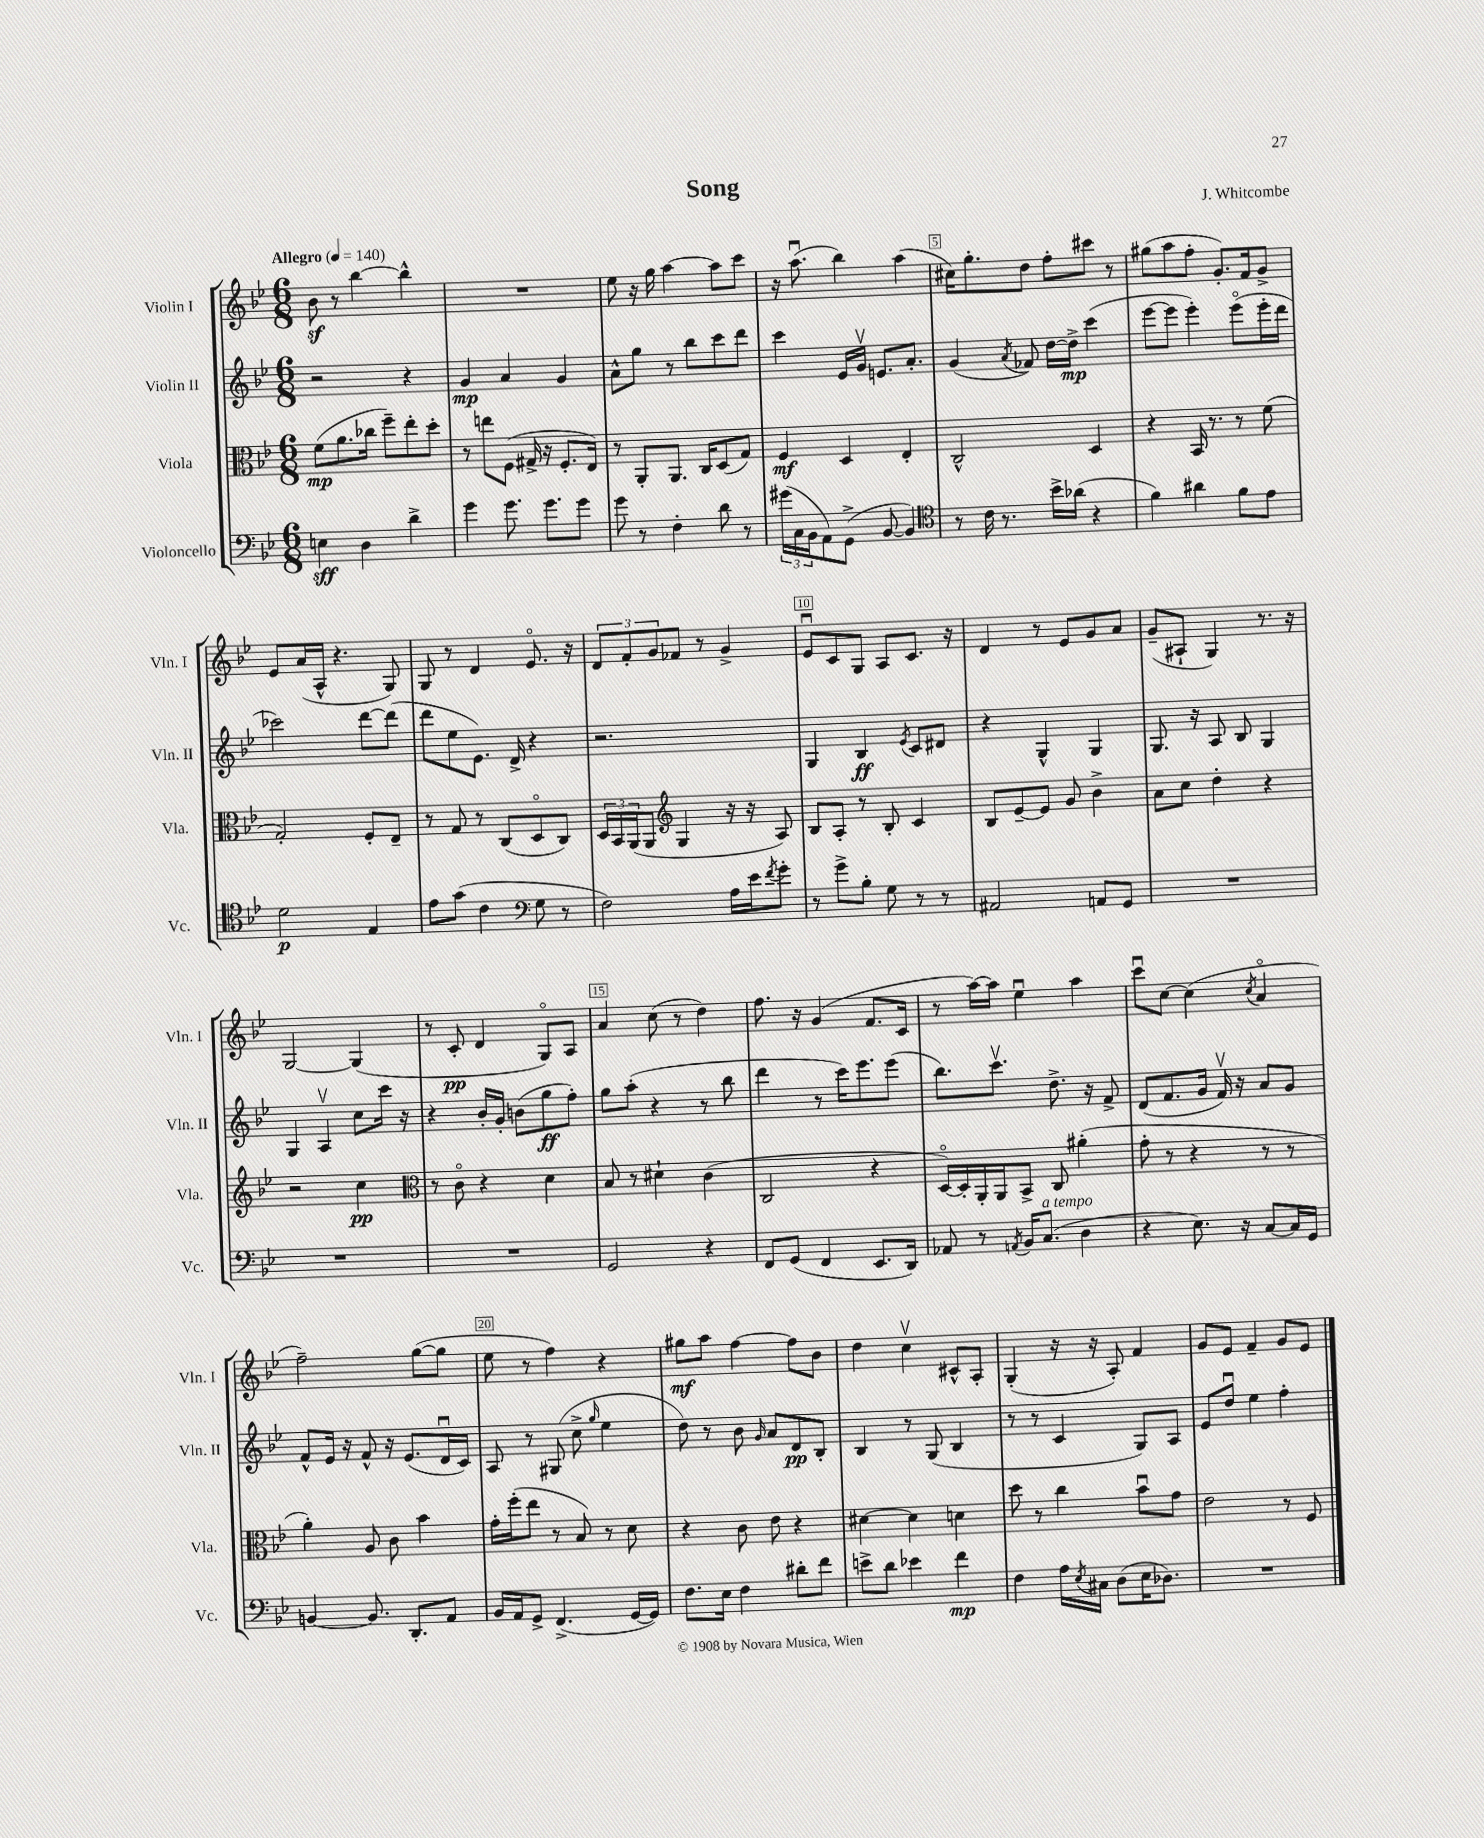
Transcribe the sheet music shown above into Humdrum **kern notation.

**kern	**dynam	**kern	**dynam	**kern	**dynam	**kern	**dynam
*part4	*part4	*part3	*part3	*part2	*part2	*part1	*part1
*staff4	*staff4	*staff3	*staff3	*staff2	*staff2	*staff1	*staff1
*I"Violoncello	*	*I"Viola	*	*I"Violin II	*	*I"Violin I	*
*I'Vc.	*	*I'Vla.	*	*I'Vln. II	*	*I'Vln. I	*
*clefF4	*	*clefC3	*	*clefG2	*	*clefG2	*
*k[b-e-]	*	*k[b-e-]	*	*k[b-e-]	*	*k[b-e-]	*
*M6/8	*	*M6/8	*	*M6/8	*	*M6/8	*
*MM140	*	*MM140	*	*MM140	*	*MM140	*
=1	=1	=1	=1	=1	=1	=1	=1
!	!	!	!	!	!	!LO:TX:a:B:t=Allegro	!
4En\	sff	(8f\L	mp	2r	.	8b-z\	.
.	.	8.a\	.	.	.	8r	.
4D\	.	.	.	.	.	[4bb-\	.
.	.	16cc-X\Jk	.	.	.	.	.
.	.	8ff~\L)	.	.	.	.	.
4d^\	.	8ee-'\	.	4r	.	4bb-^^\]	.
.	.	8dd'\J	.	.	.	.	.
=2	=2	=2	=2	=2	=2	=2	=2
4g\	.	8r	.	4g/	mp	2.r	.
.	.	8een\L	.	.	.	.	.
8.g\	.	(8F\J	.	4a/	.	.	.
.	.	16G#X^/	.	.	.	.	.
8.g\L	.	16r	.	.	.	.	.
.	.	8.F'/L	.	4g/	.	.	.
8g\J	.	.	.	.	.	.	.
.	.	16E-/Jk)	.	.	.	.	.
=3	=3	=3	=3	=3	=3	=3	=3
8g\	.	8r	.	8a^^\L	.	8ee-\	.
8r	.	8AA'/L	.	8gg\J	.	16r	.
.	.	.	.	.	.	16gg\	.
4F'\	.	8.AA/J	.	8r	.	[4aa\	.
.	.	.	.	8bb-\L	.	.	.
.	.	16C/KL	.	.	.	.	.
8d\	.	(8D/	.	8ccc\	.	8aa\L]	.
8r	.	8G/J)	.	8ddd\J	.	8ccc\J	.
=4	=4	=4	=4	=4	=4	=4	=4
(24g#X\LL	.	4F/	mf	4ccc\	.	16r	.
24C\	.	.	.	.	.	.	.
.	.	.	.	.	.	(8.aau\	.
24BB-\J	.	.	.	.	.	.	.
8AA\)	.	.	.	.	.	.	.
(8GG^\J	.	4D/	.	16e-/LL	.	4bb-\)	.
.	.	.	.	16gv/JJ	.	.	.
[8BB-/	.	.	.	8.en/L	.	.	.
4BB-/])	.	4E-'/	.	.	.	(4aa\	.
.	.	.	.	8.a'/J	.	.	.
=5	=5	=5	=5	=5	=5	=5	=5
*clefC4	*	*	*	*	*	*	*
8r	.	2C^^/	.	(4g/	.	16cc#X\KL)	.
.	.	.	.	.	.	8.gg'\	.
16c\	.	.	.	.	.	.	.
8.r	.	.	.	.	.	.	.
.	.	.	.	8qa/	.	.	.
.	.	.	.	8f-X/)	.	8dd\J	.
16b-^\LL	.	.	.	[16dd\LL	.	8ff'\L	.
(16a-X\JJ	.	.	.	16dd^\JJ]	mp	.	.
4r	.	4D/	.	(4ccc\	.	8ccc#X\J	.
.	.	.	.	.	.	8r	.
=6	=6	=6	=6	=6	=6	=6	=6
4f\)	.	4r	.	[8eee-\L	.	(8gg#X\L	.
.	.	.	.	8eee-\J]	.	8aa\	.
4a#X\	.	16BB-/	.	4eee-'\)	.	8ff'\J	.
.	.	8.r	.	.	.	.	.
.	.	.	.	.	.	8.g'/L)	.
8f\L	.	8r	.	(8eee-\L	.	.	.
.	.	.	.	.	.	16f/k	.
8e-\J	.	(8f\	.	16eee-'\L	.	8g^/J	.
.	.	.	.	16ddd\JJ	.	.	.
!!LO:LB:g=z
=7	=7	=7	=7	=7	=7	=7	=7
2d\	p	2G'/)	.	2ccc-X\)	.	8e-/L	.
.	.	.	.	.	.	(16a/L	.
.	.	.	.	.	.	16A^^/JJ	.
.	.	.	.	.	.	4.r	.
4E-/	.	8F'/L	.	[8ddd\L	.	.	.
.	.	8E-~/J	.	(8ddd\J]	.	8G/)	.
=8	=8	=8	=8	=8	=8	=8	=8
8e-\L	.	8r	.	8ddd\L	.	8G/	.
(8g\J	.	8G/	.	8ee-\	.	8r	.
4c\	.	8r	.	8.e-\J)	.	4d/	.
.	.	(8C/L	.	.	.	.	.
.	.	.	.	16d^/	.	.	.
*clefF4	*	*	*	*	*	*	*
8G\	.	8D/	.	4r	.	8.e-/	.
8r	.	8C/J)	.	.	.	.	.
.	.	.	.	.	.	16r	.
=9	=9	=9	=9	=9	=9	=9	=9
2F\)	.	24D/LL	.	2.r	.	12d/L	.
.	.	24BB-/	.	.	.	.	.
.	.	(24AA/J	.	.	.	12f'/	.
.	.	8AA/J	.	.	.	.	.
.	.	.	.	.	.	12g/	.
*	*	*clefG2	*	*	*	*	*
.	.	4G/	.	.	.	8f-X/J	.
.	.	.	.	.	.	8r	.
16A\LL	.	16r	.	.	.	4g^/	.
16e-\J	.	16r	.	.	.	.	.
8qf/	.	.	.	.	.	.	.
8g'\J	.	8A/)	.	.	.	.	.
=10	=10	=10	=10	=10	=10	=10	=10
8r	.	8B-/L	.	4G/	.	8e-u/L	.
8g^\L	.	8A'/J	.	.	.	8c/	.
8B-'\J	.	8r	.	4B-/	ff	8G/J	.
8G\	.	8B-'/	.	.	.	8A/L	.
.	.	.	.	8qe-/	.	.	.
8r	.	4c/	.	8c/L	.	8.c/J	.
8r	.	.	.	8d#X/J	.	.	.
.	.	.	.	.	.	16r	.
=11	=11	=11	=11	=11	=11	=11	=11
2AA#X/	.	8B-/L	.	4r	.	4d/	.
.	.	[8e-~/	.	.	.	.	.
.	.	8e-/J]	.	4G^^/	.	8r	.
.	.	8g/	.	.	.	8e-/L	.
8AAn/L	.	4b-^\	.	4G/	.	8g/	.
8GG/J	.	.	.	.	.	8a/J	.
=12	=12	=12	=12	=12	=12	=12	=12
2.r	.	8a\L	.	8.G/	.	(8g~/L	.
.	.	8cc\J	.	.	.	8A#X`/J	.
.	.	.	.	16r	.	.	.
.	.	4dd'\	.	8A/	.	4G/)	.
.	.	.	.	8B-/	.	.	.
.	.	4r	.	4G/	.	8.r	.
.	.	.	.	.	.	16r	.
!!LO:LB:g=z
=13	=13	=13	=13	=13	=13	=13	=13
2.r	.	2r	.	4G/	.	[2G/	.
.	.	.	.	4Av/	.	.	.
.	.	4cc\	pp	8cc\L	.	(4G/]	.
.	.	.	.	16ccc\Jk	.	.	.
.	.	.	.	16r	.	.	.
=14	=14	=14	=14	=14	=14	=14	=14
*	*	*clefC3	*	*	*	*	*
2.r	.	8r	.	4r	.	8r	.
.	.	8c\	.	.	.	8c'/	pp
.	.	4r	.	16b-'/LL	.	4d/	.
.	.	.	.	16g'/JJ	.	.	.
.	.	.	.	(8bn\L	.	.	.
.	.	4d\	.	8gg\	ff	8G/L)	.
.	.	.	.	8ff'\J)	.	8A/J	.
=15	=15	=15	=15	=15	=15	=15	=15
2GG/	.	8B-/	.	8gg\L	.	4a/	.
.	.	8r	.	(8aa'\J	.	.	.
.	.	4d#X`\	.	4r	.	(8cc\	.
.	.	.	.	.	.	8r	.
4r	.	(4c\	.	8r	.	4dd\)	.
.	.	.	.	8bb-\	.	.	.
=16	=16	=16	=16	=16	=16	=16	=16
8FF/L	.	2C/	.	4ddd\	.	8.ff\	.
(8GG/J	.	.	.	.	.	.	.
.	.	.	.	.	.	16r	.
4FF/	.	.	.	8r	.	(4g/	.
.	.	.	.	16ccc\KL)	.	.	.
.	.	.	.	8.eee-\	.	.	.
8.EE-/L	.	4r	.	.	.	8.f/L	.
.	.	.	.	(8eee-\J	.	.	.
16DD/Jk)	.	.	.	.	.	16c/Jk	.
=17	=17	=17	=17	=17	=17	=17	=17
8AA-X/	.	[16D/LL)	.	8.bb-\L)	.	8r	.
.	.	16D'/]	.	.	.	.	.
8r	.	16AA'/	.	.	.	[16aa\LL)	.
.	.	16AA/J	.	8.cccv\J	.	16aa\JJ]	.
8qAAn/	.	.	.	.	.	.	.
16BB-/KL	.	8BB-^/J	.	.	.	4ee-u\	.
!LO:TX:a:i:t=a tempo	!	!	!	!	!	!	!
(8.C/J	.	.	.	.	.	.	.
.	.	8C/	.	8.dd^\	.	.	.
4D\	.	(4a#X'\	.	.	.	4aa\	.
.	.	.	.	16r	.	.	.
.	.	.	.	8f^/	.	.	.
=18	=18	=18	=18	=18	=18	=18	=18
4r	.	8g'\	.	(8d/L	.	8cccu\L	.
.	.	8r	.	8.f/	.	[8cc\J	.
8.E-\)	.	4r	.	.	.	(4cc\]	.
.	.	.	.	16g/Jk	.	.	.
.	.	.	.	16fv/)	.	.	.
16r	.	.	.	16r	.	.	.
.	.	.	.	.	.	8qcc/	.
[8C/L	.	8r	.	8a/L	.	4a/	.
16C/L]	.	8r	.	8g/J	.	.	.
16GG/JJ	.	.	.	.	.	.	.
!!LO:LB:g=z
=19	=19	=19	=19	=19	=19	=19	=19
[4BBn/	.	4a'\)	.	8f^^/L	.	2ff~\)	.
.	.	.	.	16e-/Jk	.	.	.
.	.	.	.	16r	.	.	.
8.BB/]	.	8A/	.	8f^^/	.	.	.
.	.	8c\	.	16r	.	.	.
8.DD'/L	.	.	.	(8.e-/L	.	.	.
.	.	4b-\	.	.	.	([8gg\L	.
8AA/J	.	.	.	16du/L	.	8gg\J]	.
.	.	.	.	16c/JJ)	.	.	.
=20	=20	=20	=20	=20	=20	=20	=20
16BB-/LL	.	16g'\LL	.	8A/	.	8ee-\	.
16AA/J	.	(16ff'\J	.	.	.	.	.
8GG^/J	.	8ee-\J	.	8r	.	8r	.
(4.FF^/	.	8r	.	(8G#X/	.	4ff\)	.
.	.	8B-/)	.	8cc^\	.	.	.
.	.	.	.	16qqgg/	.	.	.
.	.	8r	.	4ee-\	.	4r	.
[16GG/LL	.	8d\	.	.	.	.	.
16GG/JJ])	.	.	.	.	.	.	.
=21	=21	=21	=21	=21	=21	=21	=21
8.F\L	.	4r	.	8dd\)	.	8gg#X\L	mf
.	.	.	.	8r	.	8aa\J	.
16E-\Jk	.	.	.	.	.	.	.
4F\	.	8c\	.	8b-\	.	[4ff\	.
.	.	.	.	16qqg/	.	.	.
.	.	8e-\	.	8a/L	.	.	.
8d#X'\L	.	4r	.	8d/	pp	8ff\L]	.
8f\J	.	.	.	8B-'/J	.	8b-\J	.
=22	=22	=22	=22	=22	=22	=22	=22
8en^\L	.	[4d#X\	.	4B-/	.	4dd\	.
8d\J	.	.	.	.	.	.	.
4e-X\	.	4d#\]	.	8r	.	4ccv\	.
.	.	.	.	(8G/	.	.	.
4f\	mp	4dn\	.	4B-/	.	8c#X^^/L	.
.	.	.	.	.	.	8A'/J	.
=23	=23	=23	=23	=23	=23	=23	=23
4F\	.	8dd\	.	8r	.	(4G'/	.
.	.	8r	.	8r	.	.	.
16A\LL	.	4cc\	.	4c/	.	16r	.
8qE-/	.	.	.	.	.	.	.
16C#X\JJ	.	.	.	.	.	16r	.
(8D\L	.	.	.	.	.	8A'/)	.
16E-\K	.	8b-u\L	.	8G/L)	.	4f/	.
8.D-X\J)	.	.	.	.	.	.	.
.	.	8g\J	.	8A/J	.	.	.
=24	=24	=24	=24	=24	=24	=24	=24
2.r	.	2e-\	.	8e-/L	.	8g/L	.
.	.	.	.	8ddu/J	.	8e-/J	.
.	.	.	.	4ee-\	.	4f~/	.
.	.	8r	.	4ff'\	.	8g/L	.
.	.	8F/	.	.	.	8e-/J	.
==	==	==	==	==	==	==	==
*-	*-	*-	*-	*-	*-	*-	*-
